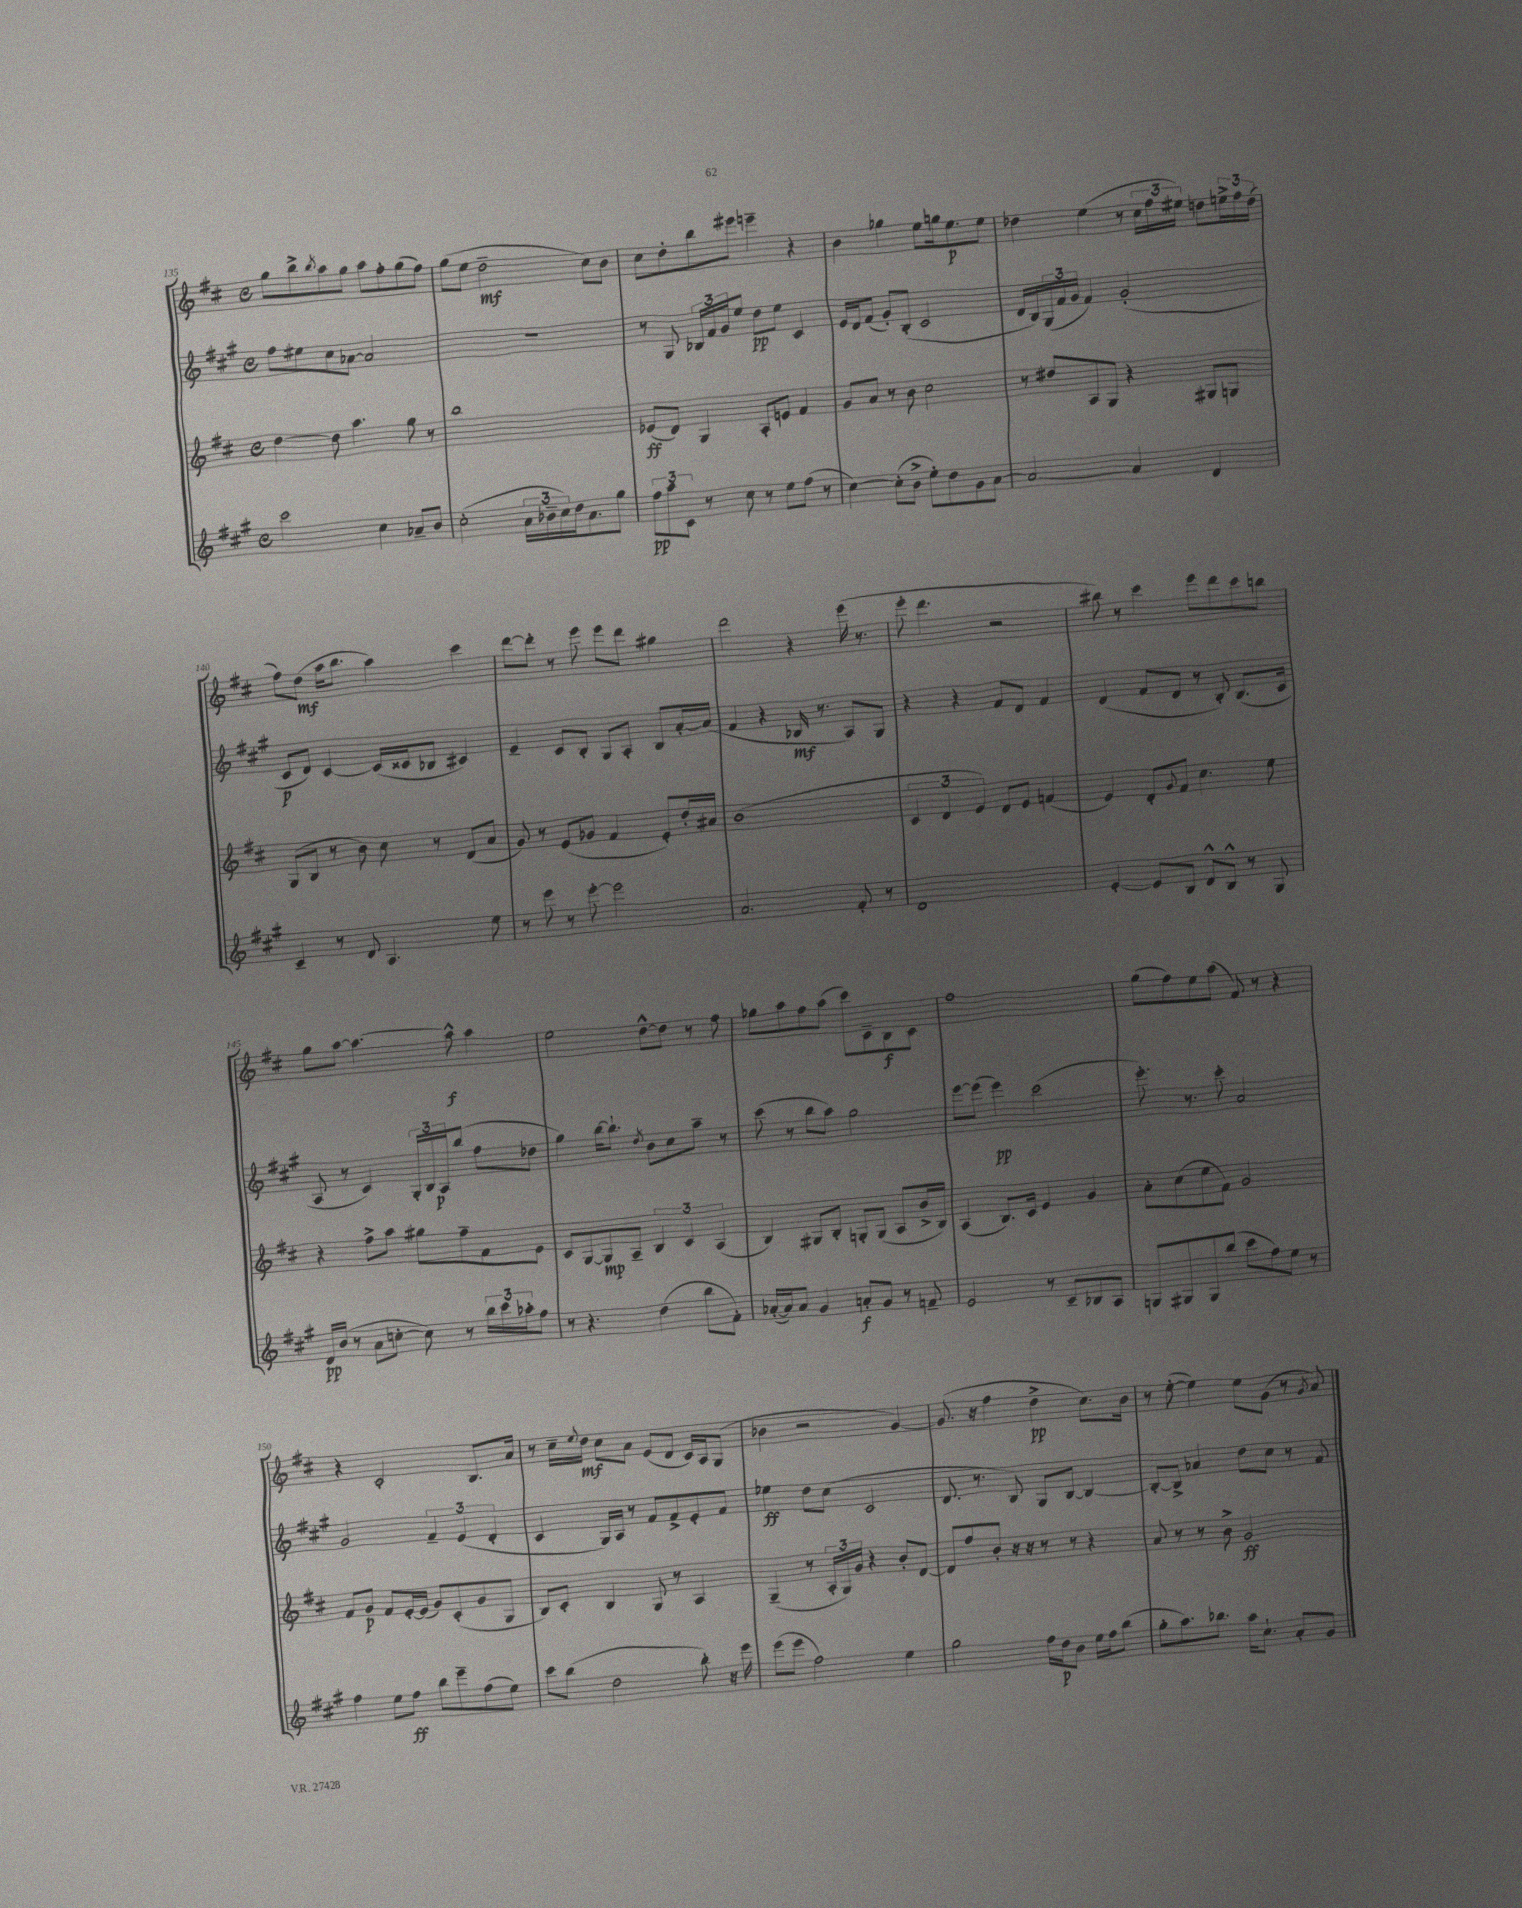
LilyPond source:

<<
\new StaffGroup <<
\new Staff = "s0" {
    \clef treble \key d \major \defaultTimeSignature \time 4/4
    g''8 b''8-> \acciaccatura { b''8 } a''8 g''8 a''8 fis''8-. g''8( fis''8) |
    g''8( e''8 d''2--\mf cis''8) b'8 |
    cis''8 d''8-. b''8 eis'''8 e'''4-- r4 |
    b'4 ges''4 e''8 g''16 e''8.\p e''8 |
    des''4 e''4( r8 \tuplet 3/2 { cis''16 fis''16 eis''16) } d''8 \tuplet 3/2 { e''16-> fis''16 d''16( } |
    fis''8) d''8\mf( a''16 b''8. a''4) cis'''4 |
    d'''8~ d'''8-. r8 e'''8 e'''8 d'''8 gis''4 |
    d'''2 r4 e'''16( r8. |
    e'''8-. d'''4. r2 |
    bis''8) r8 cis'''4 e'''8 d'''8 cis'''8 b''8 |
    g''8 a''8~ a''4.~ a''8-^\f a''4 |
    e''2 d''8~-^ d''8 r8 fis''8 |
    ges''8 a''8 fis''8 a''8( cis'''8) cis'8-- b8\f cis'8 |
    fis''1 |
    g''8( fis''8) e''8 a''8( fis'8) r8 r4 |
    r4 cis'2-. b8. a'16 |
    r8 cis''16-- \appoggiatura { e''8 } d''16\mf cis''8 a'8 e'8( d'8 cis'16) a16 g8( |
    bes'4 r2 g'4~) |
    g'8.( r16 fis''4 d''4->\pp cis''8.) b'16 |
    r8 e''8~-.( e''4) e''8 g'8( r8 \acciaccatura { g'8 } a'8) \bar "|." |
}
\new Staff = "s1" {
    \clef treble \key a \major \defaultTimeSignature \time 4/4
    fis''8 eis''8 cis''8 aes'8~ aes'2 |
    R1 |
    r8 gis8 \tuplet 3/2 { bes16 fis'16 gis'16 } e''8 d''8\pp e''8 cis'4 |
    e'16 d'16 fis'8( gis'8-.) b8-.( cis'2 |
    d'16 b16) \tuplet 3/2 { gis16( fis'16 gis'16 } fis'4) gis'2-.( |
    cis'8\p d'8) cis'4~ cis'16( cisis'16 bes8 cis'4) |
    e'4-- cis'8 b8-. gis8 a8-. b8 a'16~-. a'16( |
    fis'4 r4 bes16\mf r8. a8) gis8 |
    r4 r4 fis'8 d'8 fis'4 |
    d'4( fis'8 d'8 r8 b8-.) b8.( cis'16 |
    a8 r8 cis'4) \tuplet 3/2 { gis16-. b16 a16\p } b''8( fis''8 des''8 |
    gis''4) b''16~ b''8.-! \acciaccatura { d''8 } b'8 cis''8 a''8-- r8 |
    cis'''8( r8 b''8 a''8) gis''2 |
    e'''8~ e'''8( e'''4\pp) cis'''2( |
    e'''8.-.) r8. cis'''8-. a'2 |
    gis'2 \tuplet 3/2 { fis'4-- e'4( d'4-. } |
    cis'4 gis16) a16 r8 fis'8 fis'8-> e'8-. fis'8 |
    ees''4\ff d''8 cis''8( cis'2 |
    d'8. r8. b8) gis8 b8~ b4~ |
    b8~-. b8-> aes'4 d''8 cis''8 r8 fis'8 \bar "|." |
}
\new Staff = "s2" {
    \clef treble \key d \major \defaultTimeSignature \time 4/4
    d''4~ d''8 a''4. g''8 r8 |
    b''1 |
    ees'8\ff( d'8) g4 a8-. e'8 fis'4 |
    g'8 a'8 r8 b'8 cis''2 |
    r8 dis''8 a8 g8 r4 gis8 g8 |
    g8( b8 r8 b'8) cis''8 r8 d'8( a'8 |
    g'8) r8 e'8( ges'8 fis'4 e'8-.) d''16-. ais'16 |
    b'1( |
    \tuplet 3/2 { cis'4 d'4 e'4) } d'8 e'8 f'4( |
    e'4) d'8-. \appoggiatura { g'8 } fis'8 cis''4. e''8 |
    r4 fis''8-> a''8 gis''8 fis''8-- fis'8 e'8 |
    cis'8 g8~ g8\mp a8-- \tuplet 3/2 { b4 cis'4 a4( } |
    b4) gis8 b8-. g8-. g8( a8 b'16-> b16) |
    a4( b8.) cis'16 e'4 g'4 |
    a'8-. cis''8( e''8 fis'8) g'2 |
    fis'8 g'8\p fis'8 e'16~-. e'16( g'8) cis'8-.( g'8 g8 |
    b8) cis'8-. b4 g8 r8 a4 |
    g4--( r8 \tuplet 3/2 { a16-. g16) g'16 } r4 b'8-. d'8~ |
    d'8 fis''8 b'8-. r16 r16 r8 r8 r4 |
    a'8 r8 r8 b'8-> g'2\ff \bar "|." |
}
\new Staff = "s3" {
    \clef treble \key a \major \defaultTimeSignature \time 4/4
    cis'''2 cis''4 aes'8-- b'8 |
    cis''2-.( \tuplet 3/2 { a'16 bes'16-- cis''16) } d''16 a'8. gis''8 |
    \tuplet 3/2 { fis''8\pp a''8 cis'8 } r8 cis''8 r8 e''8 fis''8( r8 |
    cis''4~) cis''8-.( b'8-> e''8-.) d''8 gis'8 a'8~ |
    a'2~ a'4 d'4 |
    cis'4-- r8 d'8 a4. e''8 |
    r8 e'''8 r8 e'''8~-. e'''2 |
    a'2. fis'8-. r8 |
    d'1 |
    e'4~-. e'8 b8 d'8-^ b8-^ r8 gis8 |
    d'16\pp b'16( r8 a'8 c''8~-. c''8) r8 \tuplet 3/2 { b''16 cis'''16 aes''16-. } fis''8 |
    r8 r4. d''4( b''8 fis'8-.) |
    aes'16~-.( aes'16) aes'8 gis'4 a'8-.\f gis'8 r8 f'8-- |
    e'2 r8 cis'8-- bes8 a8 |
    g8 gis8 gis8 b''8( cis'''8 fis''8) e''8 r8 |
    fis''4 e''8 fis''8\ff b''8 e'''8-- fis''8( e''8) |
    cis'''8 b''8( d''2 b''8-.) r16 e'''16 |
    e'''8( e'''8 fis''2) e''4 |
    gis''2 fis''16 d''16\p b'8 e''16 fis''16 b''8( |
    gis''8-. a''8.) bes''8. a''16 cis''8.-! a'8-. gis'8 \bar "|." |
}
>>
>>
\layout { \context { \Score currentBarNumber = #135 } }
